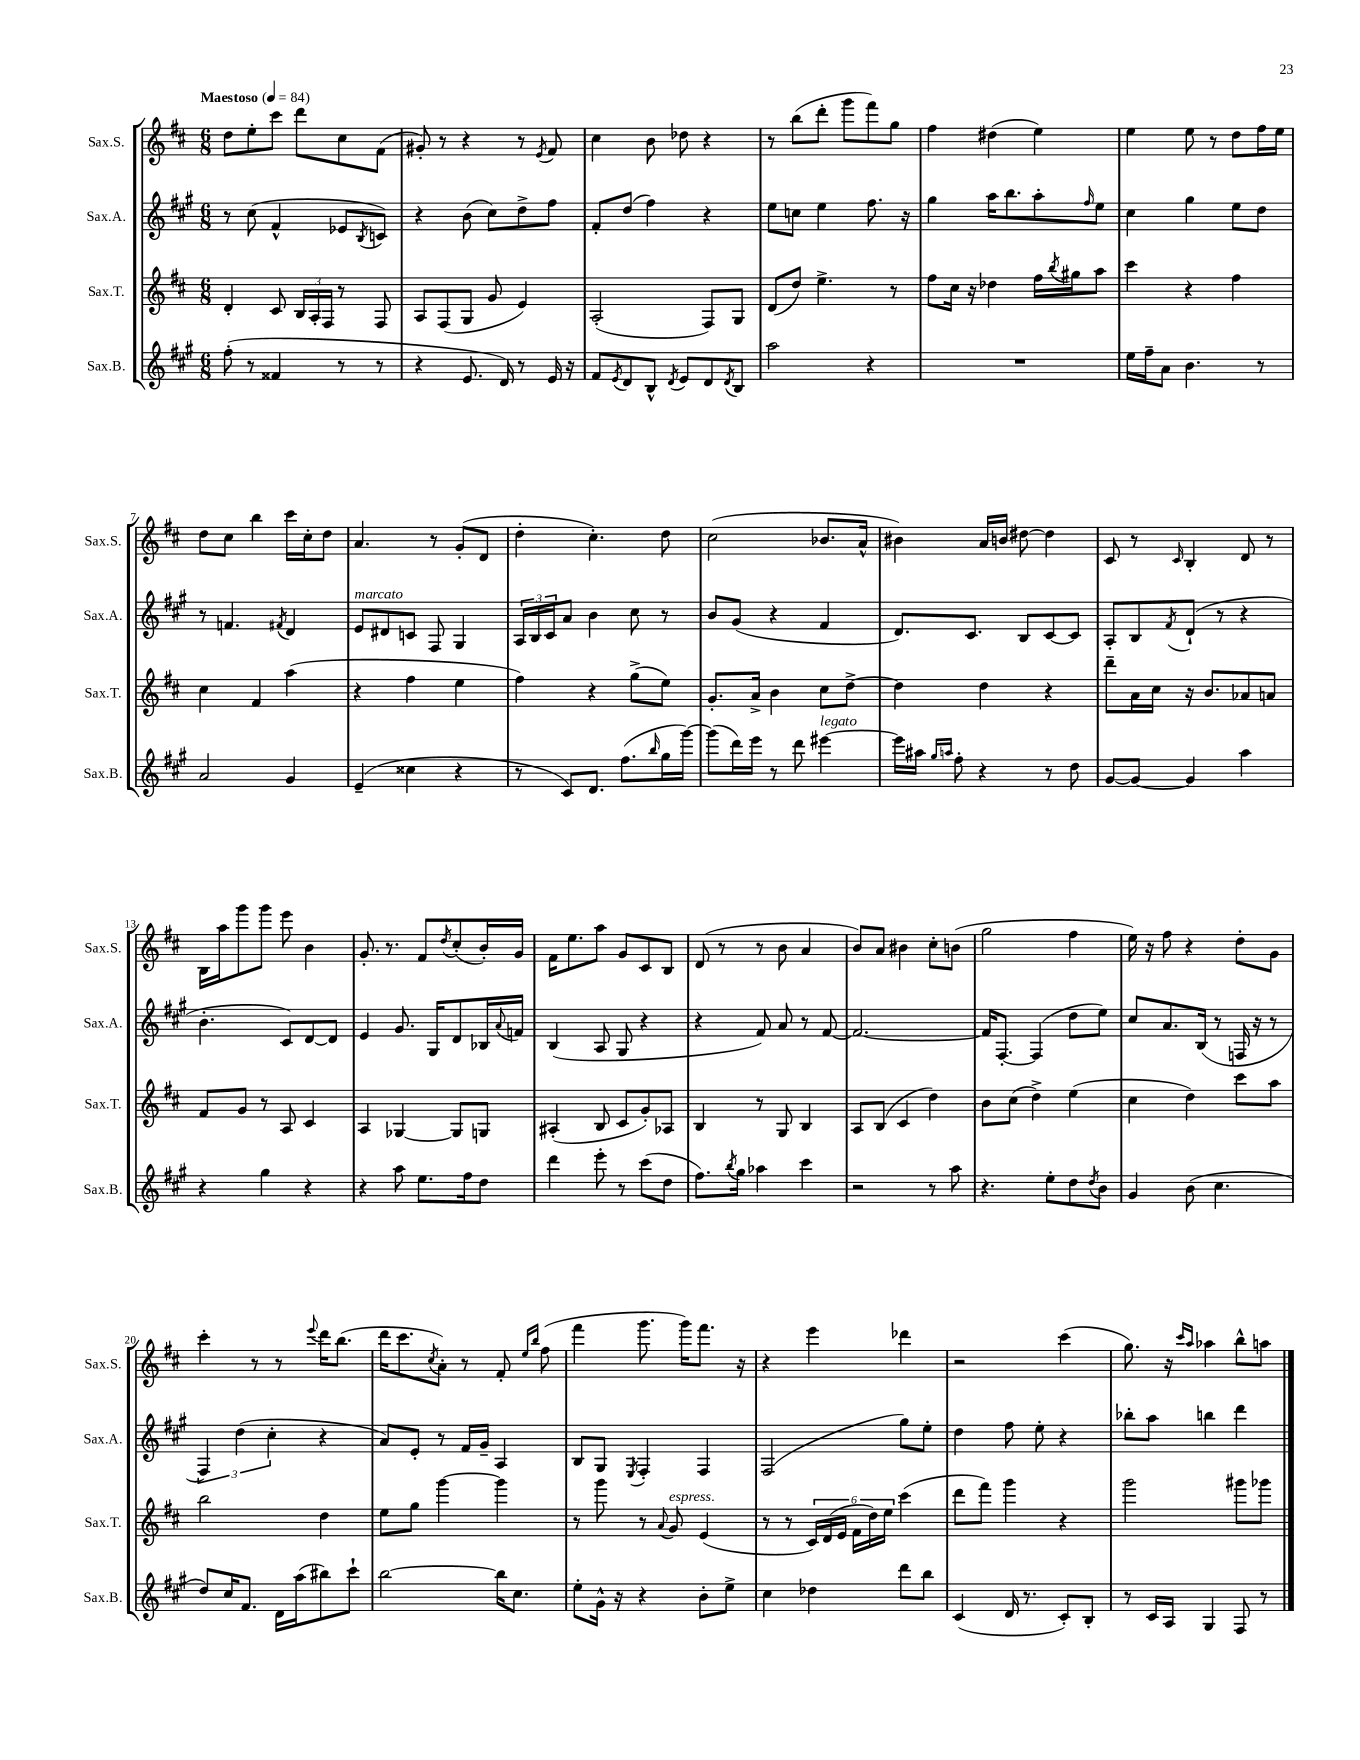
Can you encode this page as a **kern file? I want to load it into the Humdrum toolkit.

**kern	**kern	**kern	**kern
*staff4	*staff3	*staff2	*staff1
*clefG2	*clefG2	*clefG2	*clefG2
*k[f#c#g#]	*k[f#c#]	*k[f#c#g#]	*k[f#c#]
*M6/8	*M6/8	*M6/8	*M6/8
*MM84	*MM84	*MM84	*MM84
(8ff#'	4d'	8r	8dd
8r	.	(8cc#	8ee'
4f##	8c#	4f#^^	8ccc#
.	24B	.	8ddd
.	24A'	.	.
.	24F#	.	.
8r	8r	8e-	8cc#
.	.	8qB	.
8r	8F#	8c)	(8f#
=	=	=	=
4r	8A	4r	8g#')
.	(8F#	.	8r
8.e	8G	(8b	4r
.	8g	8cc#)	.
16d)	.	.	.
8r	4e)	8dd^	8r
.	.	.	8qe
16e	.	8ff#	8f#
16r	.	.	.
=	=	=	=
8f#	(2A'	8f#'	4cc#
8qe	.	.	.
8d	.	(8dd	.
8B^^	.	4ff#)	8b
8qd	.	.	.
8e	.	.	8dd-
8d	8F#)	4r	4r
8qd	.	.	.
8B	8G	.	.
=	=	=	=
2aa	(8d	8ee	8r
.	8dd)	8cc	(8bb
.	4.ee^	4ee	8ddd'
.	.	.	8ggg
4r	.	8.ff#	8fff#)
.	8r	.	8gg
.	.	16r	.
=	=	=	=
2.r	8ff#	4gg#	4ff#
.	16cc#	.	.
.	16r	.	.
.	4dd-	16aa	(4dd#
.	.	8.bb	.
.	16ff#	8aa'	4ee)
.	8qbb	.	.
.	16gg#	.	.
.	.	16qqff#	.
.	8aa	8ee	.
=	=	=	=
16ee	4ccc#	4cc#	4ee
16ff#~	.	.	.
8a	.	.	.
4.b	4r	4gg#	8ee
.	.	.	8r
.	4ff#	8ee	8dd
8r	.	8dd	16ff#
.	.	.	16ee
=	=	=	=
2a	4cc#	8r	8dd
.	.	4.f	8cc#
.	4f#	.	4bb
.	.	8qf#	.
4g#	(4aa	4d	16ccc#
.	.	.	16cc#'
.	.	.	8dd
=	=	=	=
(4e~	4r	8e	4.a
.	.	8d#	.
4cc##	4ff#	8c	.
.	.	8F#	8r
4r	4ee	4G#	(8g'
.	.	.	8d
=	=	=	=
8r	4ff#)	24A	4dd'
.	.	24B	.
.	.	24c#	.
8c#)	.	8a	.
8.d	4r	4b	4.cc#')
(8.ff#	.	.	.
.	(8gg^	8cc#	.
16qqbb	.	.	.
16gg#	8ee)	8r	8dd
[16ggg#)	.	.	.
=	=	=	=
(8ggg#]	8.g'	8b	(2cc#
16ddd)	.	(8g#	.
16eee	16a^	.	.
8r	4b	4r	.
8ddd	.	.	.
[4eee#	8cc#	4f#	8.b-
.	[8dd^	.	.
.	.	.	16a^^
=	=	=	=
16eee#]	4dd]	8.d)	4b#)
16aa#	.	.	.
16qqgg#	.	.	.
16qqaa	.	.	.
8ff#'	.	.	.
.	.	8.c#	.
4r	4dd	.	16a
.	.	.	16b
.	.	8B	[8dd#
8r	4r	[8c#	4dd#]
8dd	.	8c#]	.
=	=	=	=
[8g#	8ddd~	8A'	8c#
8g#_	16a	8B	8r
.	16cc#	.	.
.	.	8qf#	16qqc#
4g#]	16r	(8d`	4B'
.	8.b	.	.
.	.	8r	.
4aa	8a-	4r	8d
.	8a	.	8r
=	=	=	=
4r	8f#	4.b'	16B
.	.	.	16aa
.	8g	.	8ggg
4gg#	8r	.	8ggg
.	8A	8c#)	8eee
4r	4c#	[8d	4b
.	.	8d]	.
=	=	=	=
4r	4A	4e	8.g'
.	.	.	8.r
8aa	[4G-	8.g#	.
8.ee	.	.	8f#
.	.	16G#	.
.	.	.	8qdd
.	8G-]	8d	(8cc#'
16ff#	.	.	.
8dd	8G	16B-	16b')
.	.	8qqa	.
.	.	16f	16g
=	=	=	=
4ddd	(4A#'	(4B	16f#
.	.	.	8.ee
8eee'	8B	8A	8aa
8r	8c#	8G#	8g
(8ccc#	8g')	4r	8c#
8dd	8A-	.	8B
=	=	=	=
8.ff#)	4B	4r	(8d
.	.	.	8r
8qbb	.	.	.
16gg#	.	.	.
4aa-	8r	8f#)	8r
.	8G	8a	8b
4ccc#	4B	8r	4a
.	.	[8f#	.
=	=	=	=
2r	8A	2.f#_	8b)
.	(8B	.	8a
.	4c#	.	4b#
8r	4dd)	.	8cc#'
8aa	.	.	(8b
=	=	=	=
4.r	8b	16f#]	2gg
.	.	[8.F#'	.
.	(8cc#	.	.
.	4dd^)	(4F#]	.
8ee'	.	.	.
8dd	(4ee	8dd	4ff#
8qdd	.	.	.
8b	.	8ee)	.
=	=	=	=
4g#	4cc#	8cc#	16ee)
.	.	.	16r
.	.	8.a	8ff#
(8b	4dd)	.	4r
.	.	(16B	.
4.cc#	.	8r	.
.	8ccc#	16F	8dd'
.	.	16r	.
.	8aa	8r	8g
=	=	=	=
8dd)	2bb	6F#)	4ccc#'
16cc#	.	.	.
.	.	(6dd	.
8.f#	.	.	.
.	.	.	8r
.	.	6cc#'	.
16d	.	.	8r
(16aa	.	.	.
.	.	.	8qqeee
8bb#)	4dd	4r	16ddd
.	.	.	(8.bb
8ccc#`	.	.	.
=	=	=	=
[2bb	8ee	8a)	16ddd
.	.	.	8.ccc#
.	8gg	8e'	.
.	.	.	8qcc#
.	[4ggg	8r	8a')
.	.	16f#	8r
.	.	16g#~	.
16bb]	4ggg]	4A	8f#'
8.cc#	.	.	.
.	.	.	16qqee
.	.	.	16qqbb
.	.	.	(8ff#
=	=	=	=
8ee'	8r	8B	4fff#
16g#^^	8ggg	8G#	.
16r	.	.	.
.	.	8qE	.
4r	8r	4F#'	8.ggg
.	8qqa	.	.
.	8g	.	.
.	.	.	16ggg)
8b'	(4e	4F#	8.fff#
8ee^	.	.	.
.	.	.	16r
=	=	=	=
4cc#	8r	(2F#	4r
.	8r	.	.
4dd-	24c#)	.	4eee
.	(24d	.	.
.	24e	.	.
.	24f#	.	.
.	24dd)	.	.
.	24ee	.	.
8ddd	(4ccc#	8gg#)	4ddd-
8bb	.	8ee'	.
=	=	=	=
(4c#	8ddd	4dd	2r
.	8fff#)	.	.
16d	4ggg	8ff#	.
8.r	.	.	.
.	.	8ee'	.
8c#')	4r	4r	(4ccc#
8B'	.	.	.
=	=	=	=
8r	2ggg	8bb-'	8.gg)
16c#	.	8aa	.
16A	.	.	16r
.	.	.	16qqccc#
.	.	.	16qqaa
4G#	.	4bb	4aa-
8F#	8ggg#	4ddd	8bb^^
8r	8ggg-	.	8aa
==	==	==	==
*-	*-	*-	*-
